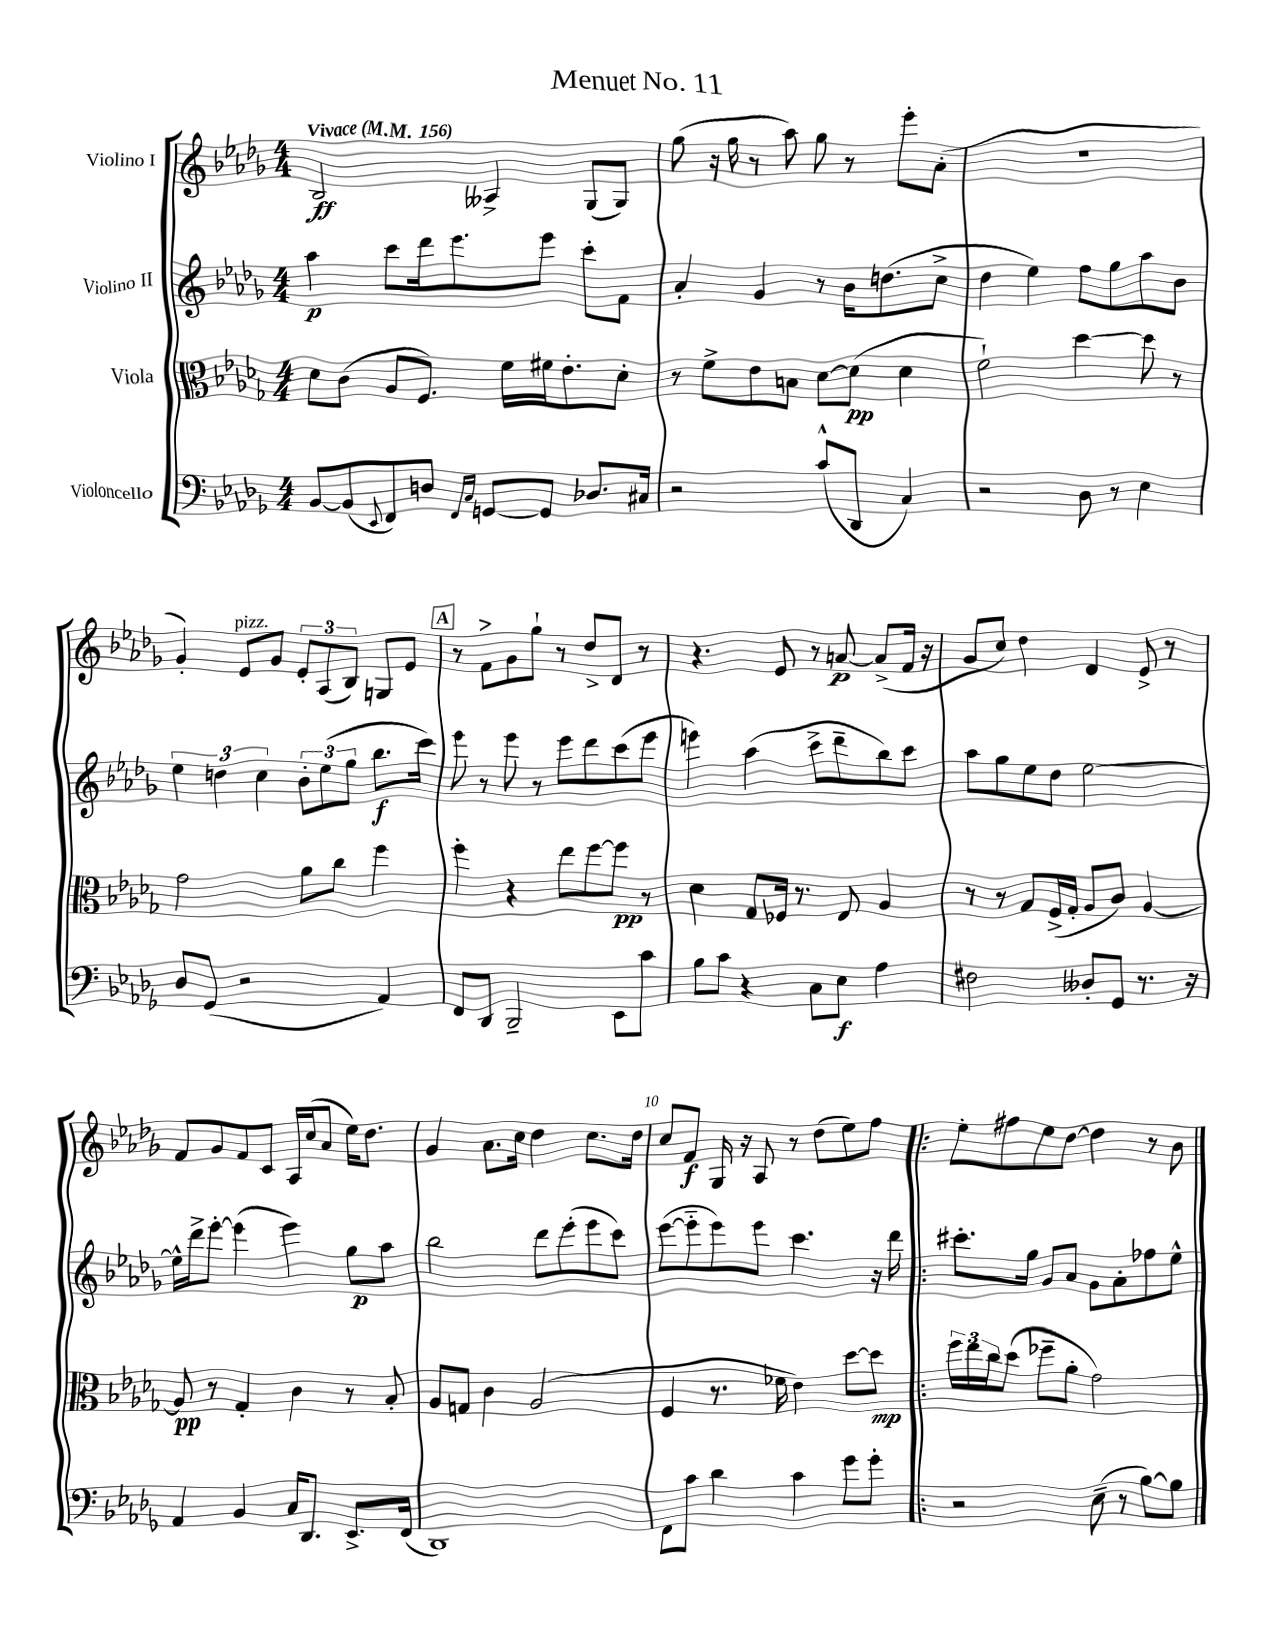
\header { title = "Menuet No. 11" }
<<
\new StaffGroup <<
\new Staff = "s0" \with { instrumentName = "Violino I" } {
    \clef treble \key des \major \numericTimeSignature \time 4/4 \tempo "Vivace" 4 = 156
    bes2\ff aeses4-> ges8( ges8) |
    ges''8( r16 ges''16 r8 aes''8) ges''8 r8 ees'''8-. aes'8-.( |
    R1 |
    ges'4-.) ees'8^\markup { \italic "pizz." } ges'8 \tuplet 3/2 { ees'8-. aes8( bes8) } g8 ees'8 |
    \mark \markup { \box "A" } r8 f'8-> ges'8 ges''8-! r8 des''8-> des'8 r8 |
    r4. ees'8 r8 a'8~\p a'8->( f'16 r16 |
    ges'8 c''8) des''4 des'4 ees'8-> r8 |
    f'8 ges'8 f'8 c'8 aes16 c''16( aes'8 ees''16) des''8. |
    ges'4 aes'8. c''16 des''4 c''8. des''16 |
    c''8 f'8\f ges16 r16 aes8 r8 des''8( ees''8) f''8 |
    \bar ".|:" ees''8-. fis''8 ees''8 des''8~ des''4 r8 bes'8 \bar "|." |
}
\new Staff = "s1" \with { instrumentName = "Violino II" } {
    \clef treble \key des \major \numericTimeSignature \time 4/4
    aes''4\p c'''8 des'''16 ees'''8. ees'''8 c'''8-. f'8 |
    aes'4-. ges'4 r8 bes'16 d''8.( c''8-> |
    des''4 ees''4) f''8 ges''8 aes''8 bes'8 |
    \tuplet 3/2 { ees''4 d''4 c''4 } \tuplet 3/2 { bes'8-. ees''8( ges''8 } bes''8.\f c'''16) |
    \mark \markup { \box "A" } ees'''8 r8 ees'''8 r8 ees'''8 des'''8 c'''8( ees'''8 |
    e'''4) aes''4( c'''8-> des'''8-- bes''8) c'''8 |
    aes''8 ges''8 ees''8 des''8 ees''2~ |
    ees''16-^ des'''16-> ees'''8~-. ees'''4( ees'''4) ges''8\p aes''8 |
    bes''2 des'''8 ees'''8-.( ees'''8 c'''8) |
    ees'''8~( ees'''8-_ ees'''8) ees'''8 c'''4. r16 des'''16 |
    \bar ".|:" cis'''8.-. ges''16 ges'8 aes'8 ges'8 aes'8-. fes''8 ees''8-^ \bar "|." |
}
\new Staff = "s2" \with { instrumentName = "Viola" } {
    \clef alto \key des \major \numericTimeSignature \time 4/4
    des'8 c'8( aes8 f8.) f'16 fis'16 ees'8.-. des'8-. |
    r8 f'8-> ees'8 b8 des'8~ des'8\pp( des'4 |
    f'2-!) des''4~ des''8 r8 |
    ges'2 aes'8 c''8 f''4 |
    \mark \markup { \box "A" } f''4-. r4 ees''8 f''8~ f''8\pp r8 |
    des'4 ges8 fes16 r8. ees8 aes4 |
    r8 r8 ges8 f16->( ges16-. aes8 c'8) aes4~ |
    aes8\pp r8 ges4-. c'4 r8 bes8-. |
    aes8 g8 c'4 aes2( |
    f4 r8. fes'16 ees'4) des''8~ des''8\mp |
    \bar ".|:" \tuplet 3/2 { f''16 ees''16 c''16 } des''8( fes''8-- aes'8-. ges'2) \bar "|." |
}
\new Staff = "s3" \with { instrumentName = "Violoncello" } {
    \clef bass \key des \major \numericTimeSignature \time 4/4
    bes,8~ bes,8( \appoggiatura { ees,8 } f,8) d8 \grace { f,16 c16 } g,8~ g,8 des8. cis16 |
    r2 c'8-^( des,8 c4) |
    r2 des8 r8 ees4 |
    des8 ges,8( r2 aes,4) |
    \mark \markup { \box "A" } f,8 des,8 bes,,2-- ees,8 c'8 |
    bes8 c'8 r4 c8 ees8\f aes4 |
    fis2 deses8-. ges,8 r8. r16 |
    aes,4 bes,4 c16 des,8. ees,8.-> f,16( |
    des,1) |
    f,8 c'8 des'4 c'4 ges'8 ges'8-. |
    \bar ".|:" r2 ees8--( r8 bes8~) bes8 \bar "|." |
}
>>
>>
\layout { \context { \Score \override BarNumber.break-visibility = ##(#f #t #t) barNumberVisibility = #(every-nth-bar-number-visible 5) } }
